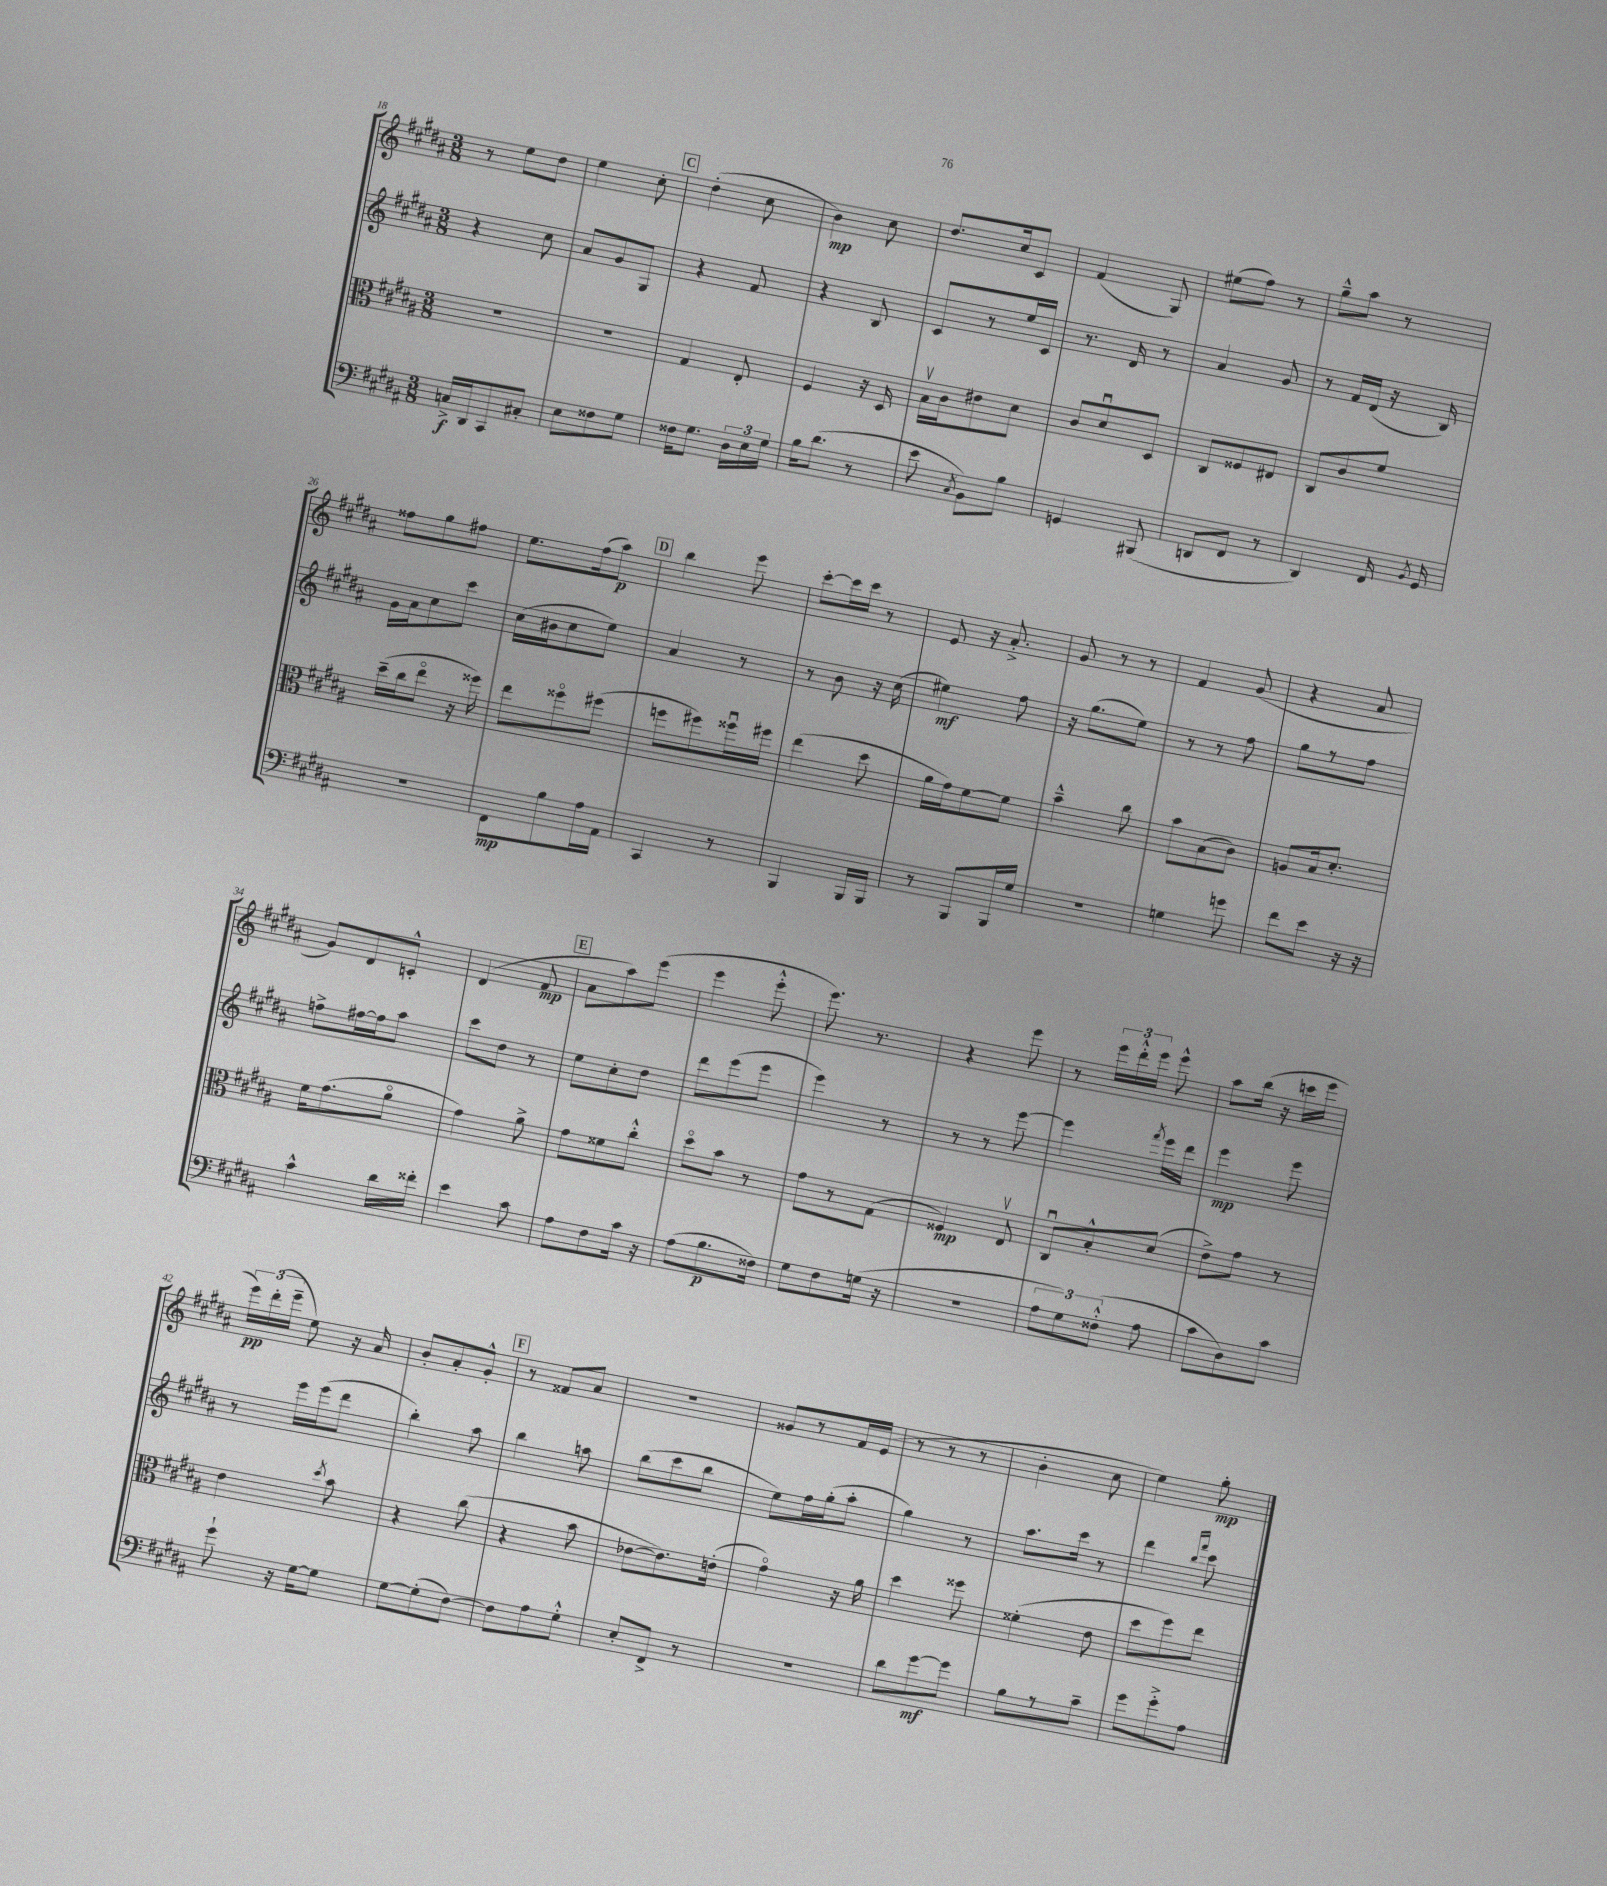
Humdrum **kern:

**kern	**kern	**kern	**kern
*staff4	*staff3	*staff2	*staff1
*clefF4	*clefC3	*clefG2	*clefG2
*k[f#c#g#d#a#]	*k[f#c#g#d#a#]	*k[f#c#g#d#a#]	*k[f#c#g#d#a#]
*M3/8	*M3/8	*M3/8	*M3/8
16C^	4.r	4r	8r
16DD#	.	.	.
8CC#	.	.	8ee
8C#'	.	8cc#	8dd#
=	=	=	=
8E	4.r	8a#	4ee
8F##	.	8g#	.
8G#	.	8G#	8cc#'
=	=	=	=
16F##	4G#	4r	(4dd#'
8.G#	.	.	.
24D#	8E'	8f#	8cc#
24E	.	.	.
24G#	.	.	.
=	=	=	=
16B	4F#	4r	4b)
(8.d#	.	.	.
8r	16r	8B	8cc#
.	16D#	.	.
=	=	=	=
8e	16Bv	8c#	8.dd#
.	16c#	.	.
8qC#	.	.	.
8BB)	8e#	8r	.
.	.	.	16cc#
8B	8d#	16ee	8c#
.	.	16c#	.
=	=	=	=
4GG	8c#	8.r	(4f#
.	8d#u	.	.
.	.	16d#	.
(8BBB#	8D#	8r	8G#)
=	=	=	=
8DD	8C#	4a#	(8ee#
8FF#	8F##	.	8ff#)
8r	8E#	8g#	8r
=	=	=	=
4DD#)	8C#	8r	8gg#~^^
.	8c#	16f#	8aa#
.	.	(16d#	.
16FF#	8f#	16r	8r
8qBB	.	.	.
16GG#	.	16B)	.
=	=	=	=
4.r	(16dd#~	16g#	8ff##
.	16cc#	16a#	.
.	8eeo	8cc#	8gg#
.	16r	8ccc#	8ff#
.	16ff##)	.	.
=	=	=	=
8FF#	8ee	(16cc#	8.ee
.	.	16b#	.
8B	8ff##o	8cc#	.
.	.	.	(16ff#
16A#	(8ff#	8ee)	8aa#)
16AA#	.	.	.
=	=	=	=
4CC#	8ff	4a#	4bb
.	8ff#)	.	.
8r	16ff##u	8r	8eee
.	16ff#	.	.
=	=	=	=
4BBB	(4ee	8r	[8ccc#'
.	.	8b	16ccc#]
.	.	.	16ccc#
16BBB	8dd#	16r	8r
16BBB	.	(16cc#	.
=	=	=	=
8r	16a#	4ee#)	8e
.	16g#)	.	.
8BBB	[8f#	.	16r
.	.	.	8.a#'^
16BBB	8f#]	8ff#	.
16G#	.	.	.
=	=	=	=
4.r	4b~^^	16r	8g#
.	.	(8.gg#	.
.	.	.	8r
.	8cc#	8ee)	8r
=	=	=	=
4G	8b	8r	4f#
.	(8B	8r	.
8g	8c#)	8ff#	(8g#
=	=	=	=
8f#	8A	8gg#	4r
8e	16B	8r	.
.	8.d#'	.	.
16r	.	8ff#	8a#
16r	.	.	.
=	=	=	=
4c#^^	16f#	8ff^	8g#)
.	(8.g#	.	.
.	.	[16ff#	8d#
.	.	16ff#]	.
16d#	8a#o	8aa#	8c'^^
16f##'	.	.	.
=	=	=	=
4e	4g#)	8ccc#	(4d#
.	.	8dd#	.
8c#	8a#^	8r	8f#
=	=	=	=
8A#	8g#	8ee	8a#
8F#	8f##	8cc#'	8aa#)
16c#	8cc#'^^	8dd#	(8eee
16r	.	.	.
=	=	=	=
(8A#	8dd#o	8ddd#	4eee
8.B	8b	(8eee	.
.	8r	8eee	8eee'^^
16F##)	.	.	.
=	=	=	=
8G#	8g#	4eee)	8.eee)
8F#	8r	.	.
.	.	.	8.r
(16G	(8G#	8r	.
16r	.	.	.
=	=	=	=
4.r	4F##)	8r	4r
.	.	8r	.
.	8Ev	[8eee	8eee
=	=	=	=
12A#	8C#u	4eee]	8r
12G#)	.	.	.
.	8B'^^	.	24eee
(12F##'^^	.	.	24ddd#'^^
.	.	.	24eee
.	.	8qfff#	.
8A#	(8d#	16eee	8eee^^
.	.	16ddd#	.
=	=	=	=
8c#	8e^)	4eee	8aa#
8D#)	8g#	.	(16bb
.	.	.	16r
8c#	8r	8eee	16ccc
.	.	.	16eee
=	=	=	=
8g#`	4e	8r	24eee)
.	.	.	(24ddd#'
.	.	.	24eee~
16r	.	16eee	8ee)
[16G#	.	(16eee	.
.	8qdd#	.	.
8G#]	8b	8ddd#	16r
.	.	.	16a#
=	=	=	=
[8G#	4r	4bb')	8b'
(8G#']	.	.	8a#'
[8F#)	(8cc#	8aa#	8g#'^^
=	=	=	=
8F#]	4r	4bb	8r
8A#	.	.	8f##
8G#'^^	8b	8aa	8a#
=	=	=	=
8E'	[8e-	(8bb	4.r
8FF#^	8.e-])	8ccc#	.
8r	.	8bb	.
.	(16e'	.	.
=	=	=	=
4.r	4g#o)	8ee)	8g##
.	.	16ff#	8r
.	.	(16gg#'	.
.	16r	8aa#'	16f#
.	16a#	.	(16e
=	=	=	=
8d#	4dd#	4gg#)	8r
[8g#	.	.	8r
8g#]	8ff##	8r	8r
=	=	=	=
8B	(4f##'	8.aa#	4b'
8r	.	.	.
.	.	16ccc#	.
8c#~	8e	8r	8cc#
=	=	=	=
8g#	8dd#	4ddd#	4ee)
8g#'^	8ff#)	.	.
.	.	16qqbb	.
.	.	16qqfff#	.
8A#	8ee	8ccc#	8gg#'
==	==	==	==
*-	*-	*-	*-
